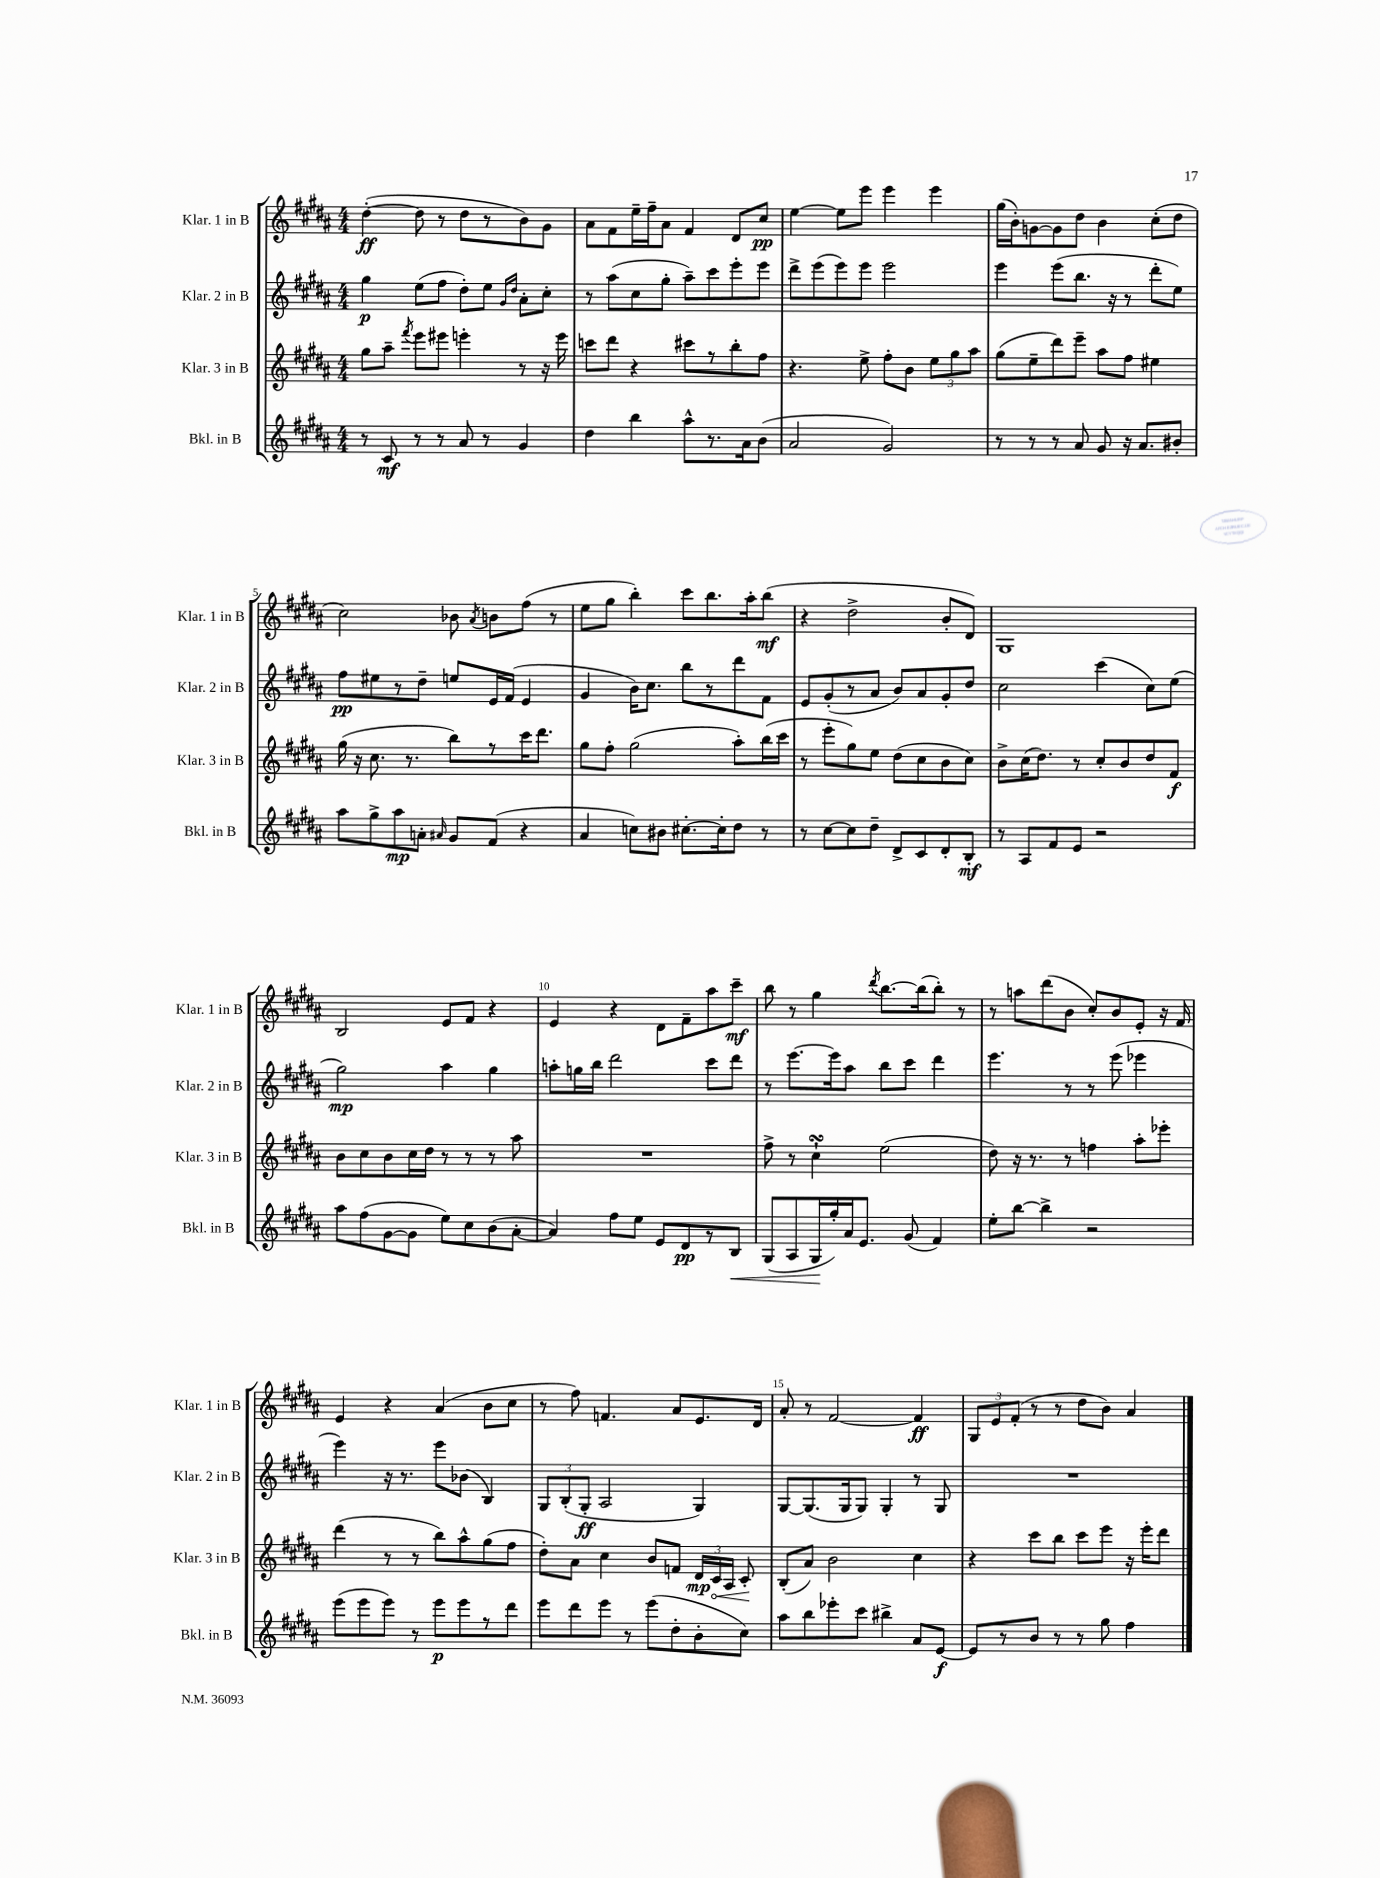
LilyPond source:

<<
\new StaffGroup <<
\new Staff = "s0" \with { instrumentName = "Klar. 1 in B" shortInstrumentName = "Klar. 1 in B" } {
    \clef treble \key b \major \numericTimeSignature \time 4/4
    \autoBeamOff dis''4~-.\ff( dis''8 r8 dis''8[ r8 b'8) gis'8] |
    ais'8[ fis'8 e''16-- fis''16-- ais'8] fis'4 dis'8[ cis''8]\pp |
    e''4~ e''8[ e'''8] e'''4 e'''4 |
    gis''16[( b'16-.) g'8~ g'8 dis''8] b'4 cis''8[-.( dis''8] |
    cis''2) bes'8 \acciaccatura { ais'8 } b'8[ fis''8]( r8 |
    e''8[ gis''8] b''4-.) cis'''8[ b''8. ais''16-. b''8]\mf( |
    r4 dis''2-> b'8[-. dis'8]) |
    gis1 |
    b2 e'8[ fis'8] r4 |
    e'4 r4 dis'8[ fis'8-- ais''8 cis'''8]--\mf |
    b''8 r8 gis''4 \acciaccatura { dis'''8 } b''8.[~ b''16( b''8]-.) r8 |
    r8 a''8[ dis'''8( b'8] cis''8[-.) b'8 e'8]-. r16 fis'16 |
    e'4 r4 ais'4( b'8[ cis''8] |
    r8 fis''8) f'4. ais'8[ e'8. dis'16] |
    ais'8-. r8 fis'2~ fis'4\ff |
    \tuplet 3/2 { gis8[ e'8 fis'8]-.( } r8 r8 dis''8[ b'8]) ais'4 \bar "|." |
}
\new Staff = "s1" \with { instrumentName = "Klar. 2 in B" shortInstrumentName = "Klar. 2 in B" } {
    \clef treble \key b \major \numericTimeSignature \time 4/4
    \autoBeamOff gis''4\p e''8[( fis''8] dis''8[-.) e''8] \grace { gis'16[ dis''16] } ais'8[-. cis''8]-. |
    r8 ais''8[( cis''8 gis''8]-. ais''8[--) cis'''8 e'''8-. e'''8] |
    dis'''8[-> e'''8( e'''8) e'''8] e'''2 |
    e'''4 e'''8[( b''8.] r16 r8 dis'''8[-. e''8]) |
    fis''8[\pp eis''8 r8 dis''8]-- e''8[ e'16 fis'16]( e'4 |
    gis'4 b'16[) cis''8.] b''8[ r8 dis'''8 fis'8] |
    e'8[ gis'8-.( r8 ais'8] b'8[) ais'8 gis'8-. dis''8] |
    cis''2 cis'''4( cis''8[) e''8]( |
    gis''2\mp) ais''4 gis''4 |
    a''8[-. g''16 b''16] dis'''2 cis'''8[ dis'''8] |
    r8 e'''8.[~ e'''16 ais''8] b''8[ cis'''8] dis'''4 |
    e'''4. r8 r8 e'''8( ees'''4 |
    e'''4) r16 r8. e'''8[ bes'8]( b4) |
    \tuplet 3/2 { gis8[ b8-.( gis8]-.\ff } ais2 gis4) |
    gis8[~ gis8.( gis16 gis8]) gis4-. r8 gis8 |
    R1 \bar "|." |
}
\new Staff = "s2" \with { instrumentName = "Klar. 3 in B" shortInstrumentName = "Klar. 3 in B" } {
    \clef treble \key b \major \numericTimeSignature \time 4/4
    \autoBeamOff gis''8[ ais''8]-- \acciaccatura { fis'''8 } e'''8[ eis'''8] e'''4-. r8 r16 e'''16 |
    c'''8[ dis'''8] r4 cis'''8[ r8 b''8-. fis''8] |
    r4. e''8-> fis''8[-. b'8] \tuplet 3/2 { e''8[ gis''8 ais''8] } |
    gis''8[( e''8-- dis'''8) e'''8]-- ais''8[ fis''8] eis''4 |
    gis''16( r16 cis''8. r8. b''8[) r8 cis'''16 dis'''8.] |
    gis''8[ fis''8]-. gis''2( ais''8[-.) b''16( cis'''16] |
    r8 e'''8[-. gis''8) e''8] dis''8[( cis''8 b'8 cis''8]) |
    b'8[-> cis''16( dis''8.]) r8 cis''8[-. b'8 dis''8 fis'8]\f |
    b'8[ cis''8 b'8 cis''16 dis''16] r8 r8 r8 ais''8 |
    R1 |
    fis''8-> r8 cis''4-!\turn e''2( |
    dis''8) r16 r8. r8 f''4 ais''8[-. ees'''8]-. |
    dis'''4( r8 r8 b''8[) ais''8-^ gis''8( fis''8] |
    dis''8[-.) ais'8] cis''4 b'8[ f'8] \tuplet 3/2 { dis'16[\mp \once \override Hairpin.circled-tip = ##t cis'16\< ais16] } cis'8-.\! |
    b8[-.( ais'8]) b'2 cis''4 |
    r4 cis'''8[ b''8] cis'''8[ e'''8] r16 e'''16[-. dis'''8] \bar "|." |
}
\new Staff = "s3" \with { instrumentName = "Bkl. in B" shortInstrumentName = "Bkl. in B" } {
    \clef treble \key b \major \numericTimeSignature \time 4/4
    \autoBeamOff r8 cis'8\mf r8 r8 ais'8 r8 gis'4 |
    dis''4 b''4 ais''8[-^ r8. ais'16 b'8]( |
    ais'2 gis'2) |
    r8 r8 r8 ais'8 gis'8 r16 ais'8.[ bis'8]-. |
    ais''8[ gis''8-> ais''8\mp a'8]-. \grace { ais'16 } gis'8[ fis'8]( r4 |
    ais'4 c''8[) bis'8] cis''8.[~-. cis''16-. dis''8] r8 |
    r8 cis''8[~ cis''8 dis''8]-- dis'8[-> cis'8 dis'8-. b8]-.\mf |
    r8 ais8[ fis'8 e'8] r2 |
    ais''8[ fis''8( gis'8~ gis'8] e''8[) cis''8 b'8( ais'8]~-. |
    ais'4) fis''8[ e''8] e'8[ dis'8\pp r8 b8]\< |
    gis8[( ais8 gis16\! gis''16-.) ais'16 e'8.] gis'8( fis'4) |
    e''8[-. b''8]~ b''4-> r2 |
    e'''8[( e'''8 e'''8]) r8 e'''8[\p e'''8 r8 dis'''8] |
    e'''8[ dis'''8 e'''8] r8 e'''8[( dis''8-. b'8-. cis''8]) |
    ais''8[ b''8 ees'''8-. cis'''8] bis''4-> ais'8[ e'8]~\f |
    e'8[ r8 b'8] r8 r8 gis''8 fis''4 \bar "|." |
}
>>
>>
\layout { \context { \Score \override BarNumber.break-visibility = ##(#f #t #t) barNumberVisibility = #(every-nth-bar-number-visible 5) } }
